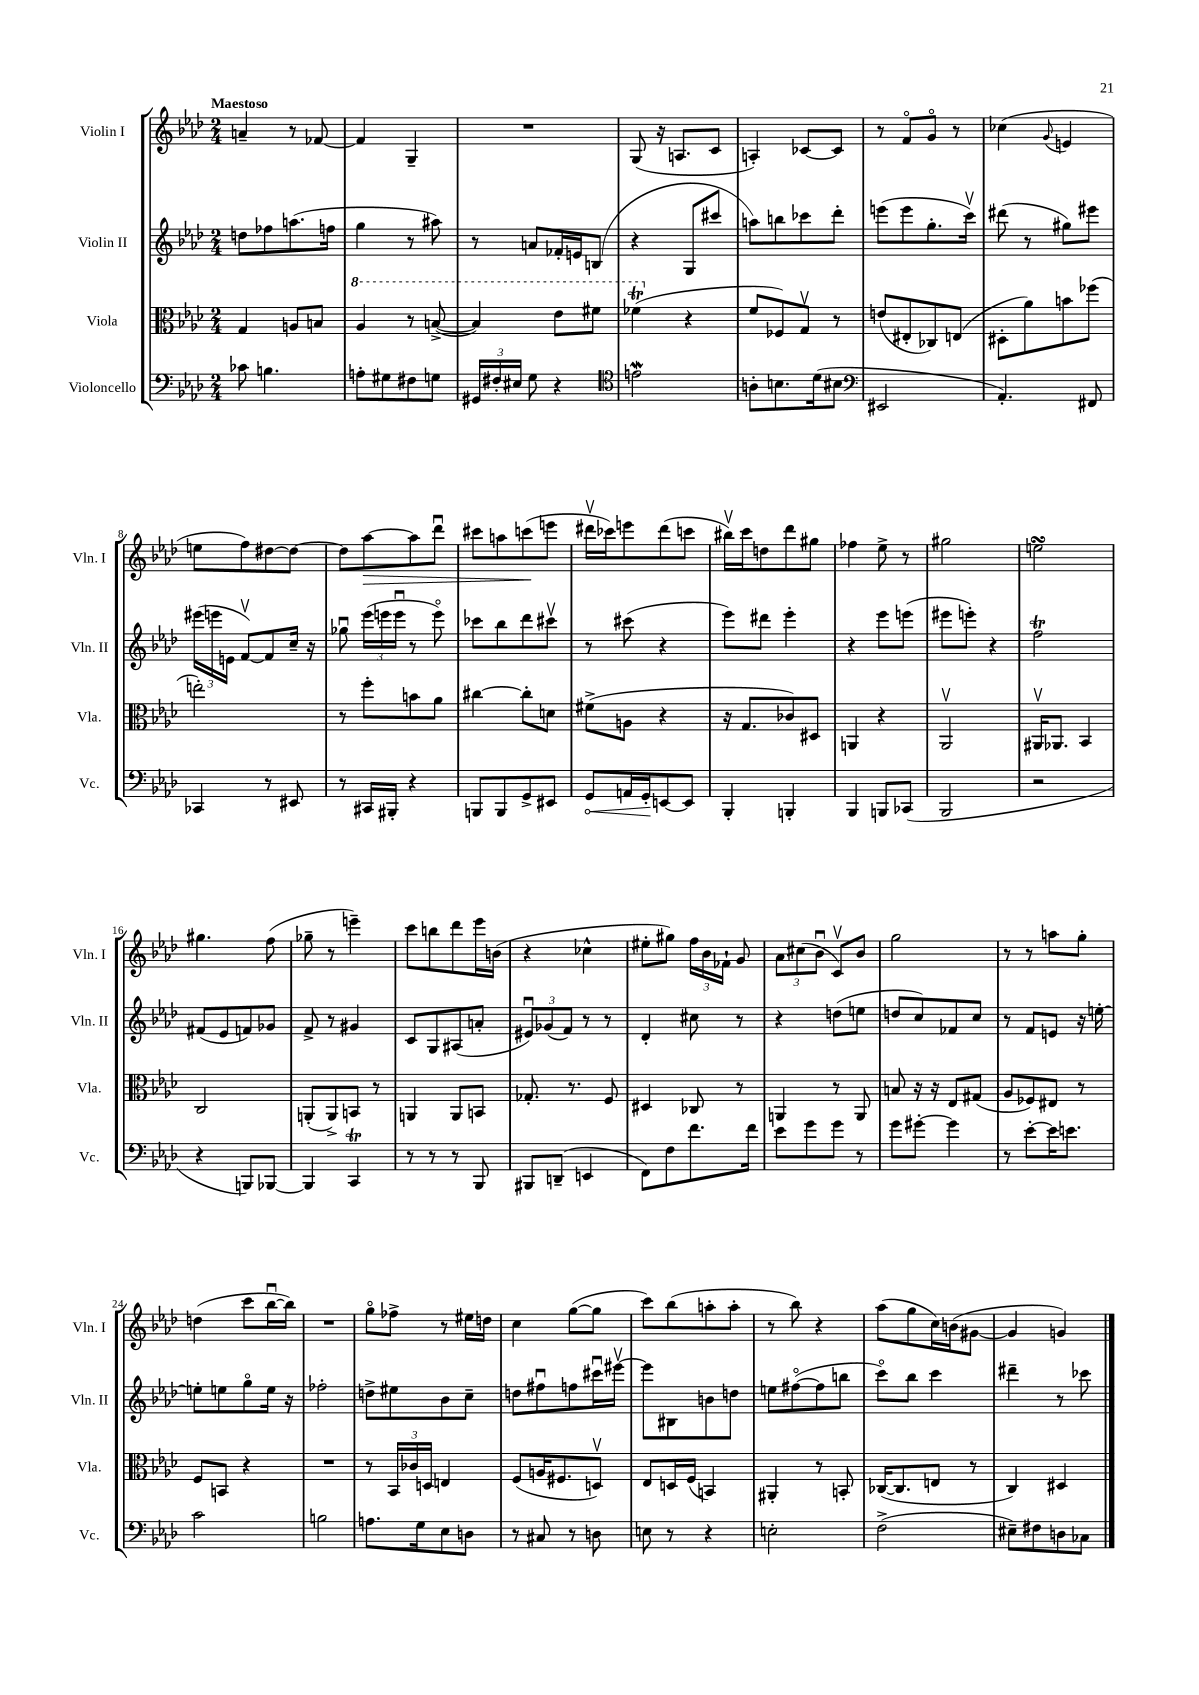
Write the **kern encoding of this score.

**kern	**kern	**kern	**kern
*staff4	*staff3	*staff2	*staff1
*clefF4	*clefC3	*clefG2	*clefG2
*k[b-e-a-d-]	*k[b-e-a-d-]	*k[b-e-a-d-]	*k[b-e-a-d-]
*M2/4	*M2/4	*M2/4	*M2/4
8c-\	4G/	8dd\L	4a~/
4.B\	.	8ff-\	.
.	8A/L	(8.aa\	8r
.	8B/J	.	[8f-/
.	.	16ff\Jk	.
=	=	=	=
8A'\L	4a-/	4gg\	4f-/]
8G#\	.	.	.
8F#\	8r	8r	4G~/
8G\J	([8b^/	8aa#\)	.
=	=	=	=
24GG#/LL	4b/])	8r	2r
24F#'/	.	.	.
24E#/JJ	.	.	.
8G\	.	8a/L	.
4r	8ee-\L	16f-'/L	.
.	.	16e/J	.
.	8ff#\J	(8B/J	.
=	=	=	=
*clefC4	*	*	*
2e\	(4ff-\	4r	(8G/
.	.	.	16r
.	.	.	8.A/L
.	4r	8G/L	.
.	.	8ccc#/J	8c/J
=	=	=	=
8A'\L	8f/L	8aa\L)	4A'/)
8.B\	8F-/)	8bb\	.
.	8Gv/J	8ccc-\	[8c-/L
(16d-\k	.	.	.
8B#\J	8r	8ddd-'\J	8c-/]J
=	=	=	=
*clefF4	*	*	*
2EE#/	(8e/L	(8eee\L	8r
.	8E#'/	8eee\	8fo/L
.	8C-/)	8.gg'\	8go/J
.	(8E/J	.	8r
.	.	16cccv\Jk)	.
=	=	=	=
4.AA-'/)	8D#'\L	(8ddd#\	(4cc-\
.	8a-\)	8r	.
.	.	.	8qqg/
.	8b\	8gg#\L)	4e/
8FF#/	(8ff-\J	8eee#\J	.
=	=	=	=
4CC-/	2ee'\)	(24eee#\LL	8ee\L
.	.	24eee\	.
.	.	24e\JJ	.
.	.	[8fv/L)	8ff\)
8r	.	8f/]	[8dd#\
8EE#/	.	16cc~/Jk	8dd#\_J
.	.	16r	.
=	=	=	=
8r	8r	8gg-u\	8dd#\]L
16CC#/LL	8ff'\L	(24eee-\LL	[8aa-\
.	.	24eee\	.
16BBB#'/JJ	.	.	.
.	.	24eeeu\JJ	.
4r	8b\	8r	8aa-\]
.	8a-\J	8eeeo\)	8ddd-u\J
=	=	=	=
8BBB/L	[4cc#\	8ccc-\L	8ccc#\L
8BBB/	.	8bb-\	8aa\
8GG^/	8cc#'\]L	8ddd-\	(8ccc\
8EE#/J	8d\J	8ccc#v\J	8eee\J
=	=	=	=
8GG/L	(8f#^\L	8r	16ddd#v\LL
.	.	.	16ccc-\J)
16AA/L	8A\J	(8ccc#\	8eee\
16GG'/J	.	.	.
[8EE/	4r	4r	(8ddd#\
8EE/]J	.	.	8ccc\J
=	=	=	=
4BBB-'/	16r	8eee-\L)	16bb#v\LL)
.	8.G/L	.	16ccc\J
.	.	8ddd#\J	8dd\
4BBB'/	8c-/)	4eee-'\	8ddd-\
.	8D#/J	.	8gg#\J
=	=	=	=
4BBB-/	4AA/	4r	4ff-\
8BBB/L	4r	8eee-\L	8ee-^\
(8CC-/J	.	(8eee\J	8r
=	=	=	=
2BBB-/	2AA-v/	8eee#\L	2gg#\
.	.	8eee'\J)	.
.	.	4r	.
=	=	=	=
2r	16AA#v/LK	2ff\	2ee\
.	8.AA-/J	.	.
.	4BB-/	.	.
=	=	=	=
4r	2C/	(8f#/L	4.gg#\
.	.	8e-/	.
8BBB/L)	.	8f/)	.
[8BBB-/J	.	8g-/J	(8ff\
=	=	=	=
4BBB-/]	(8AA'/L	8f^/	8gg-~\
.	8AA^/)	8r	8r
4CC/	8BB/J	4g#/	4eee~\)
.	8r	.	.
=	=	=	=
8r	4AA/	8c/L	8ccc\L
8r	.	8G/	8bb\
8r	8AA/L	(8A#/	8ddd-\
8BBB-/	8BB/J	8a'/J	16eee-\L
.	.	.	(16b\JJ
=	=	=	=
8BBB#/L	8.G-'/	12e#u/L)	4r
.	.	(12g-/	.
(8DD~/J	.	.	.
.	.	12f/J)	.
.	8.r	.	.
4EE/	.	8r	4cc-^^\
.	8F/	8r	.
=	=	=	=
8FF\L)	4D#/	4d-'/	8ee#'\L
8F\	.	.	8gg#\J)
8.f\	8C-/	8cc#\	24ff\LL
.	.	.	24b-\
.	.	.	24f-`\JJ
.	8r	8r	8g/
16f\Jk	.	.	.
=	=	=	=
8e-\L	4AA/	4r	12a-\L
.	.	.	(12cc#\
8g\	.	.	.
.	.	.	12b-u\J
8g\J	8r	(8dd\L	8cv/L)
8r	8AA/	8ee\J	8b-/J
=	=	=	=
8g\L	8B/	8dd/L	2gg\
[8g#'\J	16r	8cc/)	.
.	16r	.	.
4g#\]	8E-/L	8f-/	.
.	(8G#/J	8cc/J	.
=	=	=	=
8r	8A-/L	8r	8r
[8e-'\L	8F-/)	8f/L	8r
16e-\]K	8E#/J	8e/J	8aa\L
8.e\J	.	.	.
.	8r	16r	8gg'\J
.	.	[16ee'\	.
=	=	=	=
2c\	8F/L	8ee'\]L	(4dd\
.	8BB/J	8ee\	.
.	4r	8ggo\	8ccc\L
.	.	16ee\Jk	[16bb-u\L
.	.	16r	16bb-\]JJ)
=	=	=	=
2B\	2r	2ff-'\	2r
=	=	=	=
8.A\L	8r	8dd^\L	8ggo\L
.	24BB-/LL	8ee#\	8ff-^\J
.	24c-/	.	.
16G\k	.	.	.
.	24D/JJ	.	.
8E-\	4E/	8b-\	8r
8D\J	.	8cc~\J	16ee#\LL
.	.	.	16dd\JJ
=	=	=	=
8r	(8F/L	8dd\L	4cc\
8C#/	16A/K	8ff#u\	.
.	8.F#/	.	.
8r	.	8ff\	([8gg\L
8D\	8Dv/J)	16ccc#u\L	8gg\]J
.	.	[16eee#v\JJ	.
=	=	=	=
8E\	8E-/L	8eee#\]L	8ccc\L)
8r	16D/L	8B#\	(8bb-\
.	(16F/JJ	.	.
4r	4BB/)	8b\	8aa'\
.	.	8dd\J	8aa'\J
=	=	=	=
2E'\	4AA#'/	8ee\L	8r
.	.	([8ff#o\	8bb-\)
.	8r	8ff#\]	4r
.	8BB'/	8bb\J	.
=	=	=	=
(2F^\	([16C-/LK	8ccco\L)	(8aa-\L
.	8.C-/]	.	.
.	.	8bb-\J	8gg\
.	8E/J	4ccc\	16cc\L)
.	.	.	(16b\J
.	8r	.	[8g#\J
=	=	=	=
8E#~\L)	4C/)	4ddd#~\	4g#/]
8F#\	.	.	.
8D\	4D#/	8r	4g/)
8C-\J	.	8ccc-\	.
==	==	==	==
*-	*-	*-	*-
